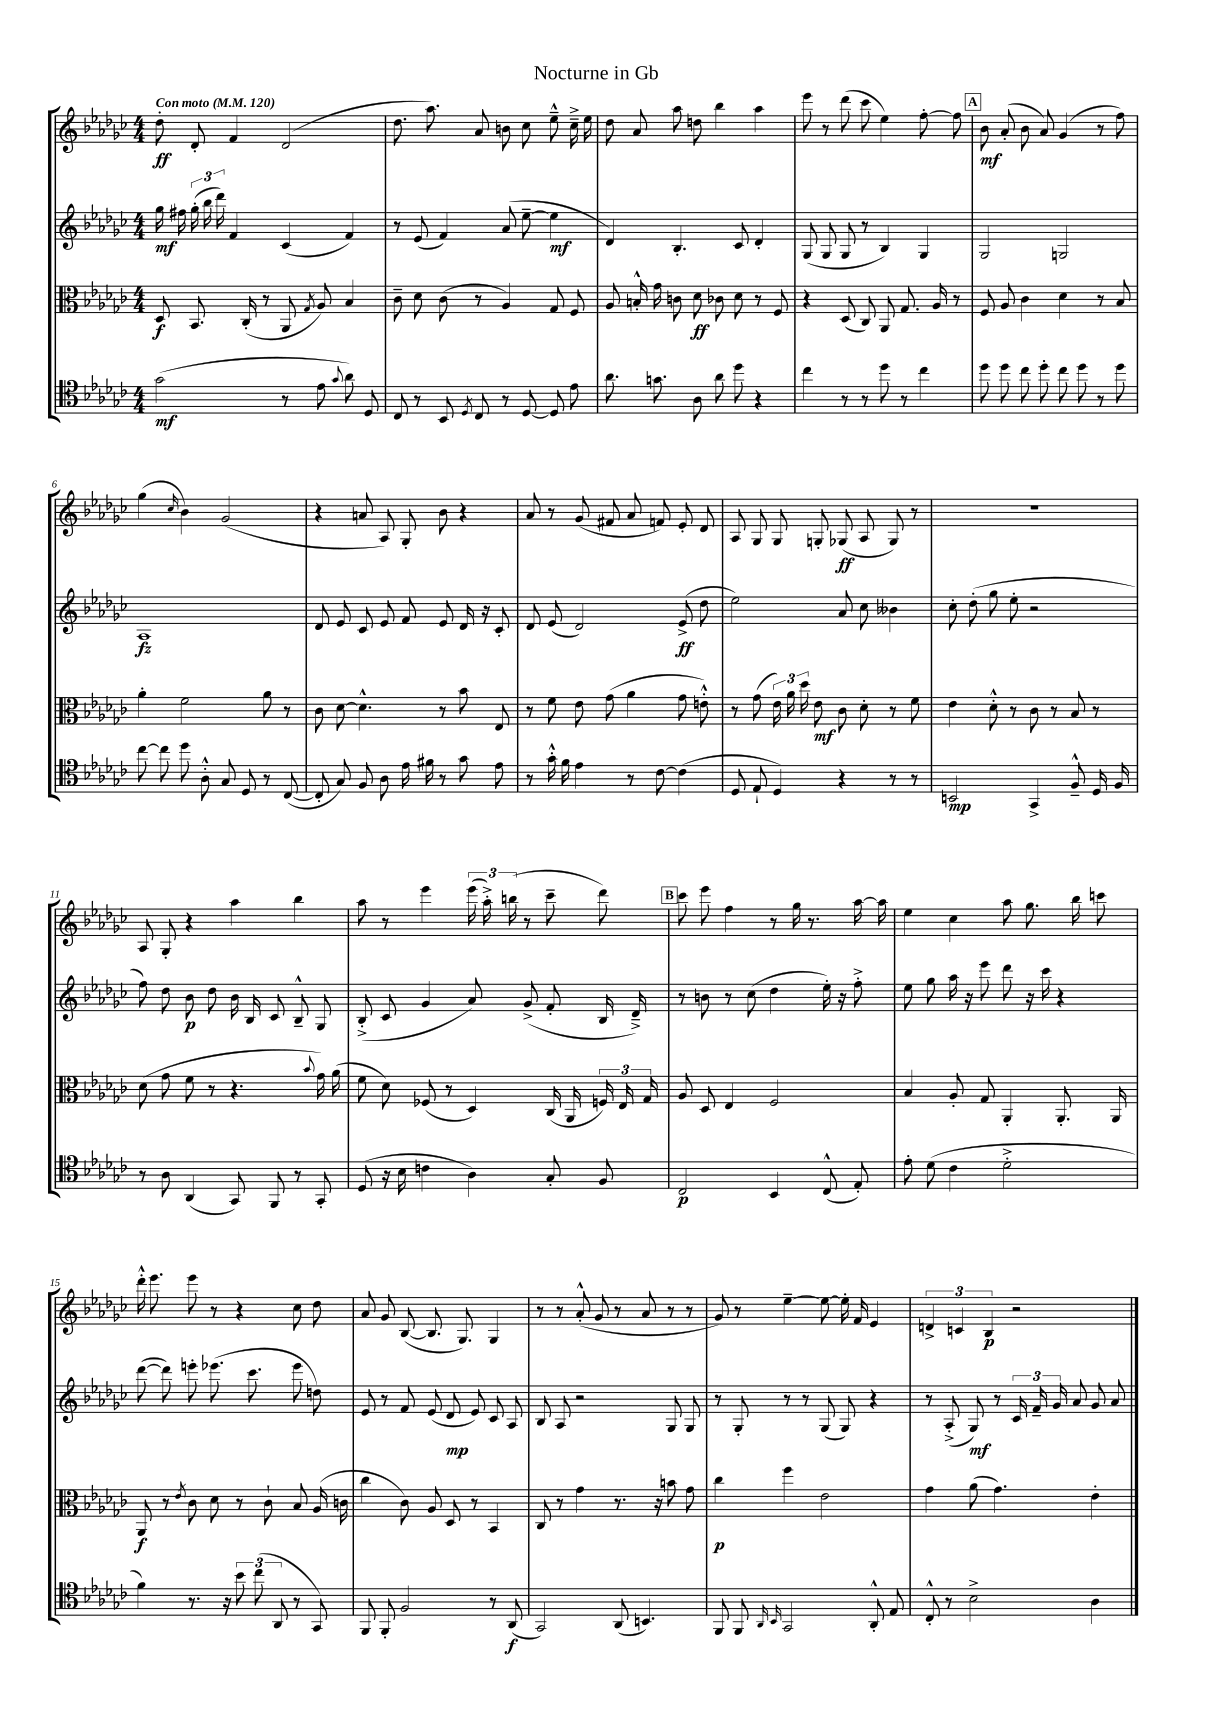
\header { title = "Nocturne in Gb" }
<<
\new StaffGroup <<
\new Staff = "s0" {
    \clef treble \key ges \major \numericTimeSignature \time 4/4 \tempo "Con moto" 4 = 120
    \autoBeamOff des''8-.\ff des'8-. f'4 des'2( |
    des''8. aes''8.) aes'8 b'8 ces''8 ees''8---^ ces''16---> ees''16 |
    des''8 aes'8 aes''8 d''8 bes''4 aes''4 |
    ees'''8 r8 des'''8( ces'''8 ees''4) f''8~-. f''8 |
    \mark \markup { \box "A" } bes'8\mf aes'8-.( bes'8 aes'8) ges'4( r8 f''8) |
    ges''4( \grace { ces''16 } bes'4) ges'2( |
    r4 a'8 aes8) ges8-. bes'8 r4 |
    aes'8 r8 ges'8( fis'8 aes'8 f'8) ees'8-. des'8 |
    aes8 ges8 ges8 g8-. ges8\ff( aes8 ges8) r8 |
    r1 |
    aes8 ges8-. r4 aes''4 bes''4 |
    aes''8 r8 ees'''4 \tuplet 3/2 { ees'''16( aes''16-.->) b''16( } r8 ces'''8-- des'''8) |
    \mark \markup { \box "B" } ces'''8 ees'''8 f''4 r8 ges''16 r8. aes''16~ aes''16 |
    ees''4 ces''4 aes''8 ges''8. bes''16 c'''8 |
    des'''16-.-^ ees'''8. ees'''8 r8 r4 ces''8 des''8 |
    aes'8 ges'8 bes8~( bes8. ges8.) ges4 |
    r8 r8 aes'8-.-^( ges'8 r8 aes'8 r8 r8 |
    ges'8) r8 ees''4~-- ees''8~ ees''16-. f'16 ees'4 |
    \tuplet 3/2 { d'4-> c'4 bes4\p } r2 \bar "|." |
}
\new Staff = "s1" {
    \clef treble \key ges \major \numericTimeSignature \time 4/4
    \autoBeamOff ges''16\mf fis''16 \tuplet 3/2 { ges''16-.( bes''16 des'''16) } f'4 ces'4( f'4) |
    r8 ees'8( f'4) aes'8( ees''8~-- ees''4\mf |
    des'4) bes4.-. ces'8 des'4-. |
    ges8( ges8 ges8 r8 bes4) ges4 |
    \mark \markup { \box "A" } ges2 g2 |
    aes1\fz |
    des'8 ees'8 ces'8 ees'8 f'8 ees'8 des'16 r16 ces'8-. |
    des'8 ees'8( des'2) ees'8->\ff( des''8 |
    ees''2) aes'8 ces''8 beses'4 |
    ces''8-. des''8-.( ges''8 ees''8-. r2 |
    f''8) des''8 bes'8\p des''8 bes'16 bes16 ces'8 bes8---^ ges8 |
    bes8-.->( ces'8 ges'4 aes'8) ges'8->( f'8-. bes16 des'16--->) |
    \mark \markup { \box "B" } r8 b'8 r8 ces''8( des''4 ees''16-.) r16 f''8-.-> |
    ees''8 ges''8 aes''16 r16 ees'''8 des'''8 r16 ces'''16 r4 |
    des'''8~( des'''8) e'''8-. ees'''8.( ces'''8. ees'''8 d''8) |
    ees'8 r8 f'8 ees'8( des'8\mp ees'8) ces'8 aes8 |
    bes8 aes8 r2 ges8 ges8 |
    r8 ges8-. r8 r8 ges8( ges8) r4 |
    r8 aes8-.->( ges8\mf) r8 \tuplet 3/2 { ces'16 f'16-- ges'16 } aes'8 ges'8 aes'8 \bar "|." |
}
\new Staff = "s2" {
    \clef alto \key ges \major \numericTimeSignature \time 4/4
    \autoBeamOff des8\f bes,8. ces16-.( r8 aes,8 \acciaccatura { ges8 } aes8) bes4 |
    ces'8-- des'8 ces'8( r8 aes4) ges8 f8 |
    aes8 b16-.-^ ges'16 c'8 des'8\ff ces'8 des'8 r8 f8 |
    r4 des8( ces8) aes,8 ges8. aes16 r8 |
    \mark \markup { \box "A" } f8 aes8 ces'4 des'4 r8 bes8 |
    aes'4-. f'2 aes'8 r8 |
    ces'8 des'8~ des'4.-^ r8 bes'8 ees8 |
    r8 f'8 ees'8 ges'8( aes'4 ges'8 e'8-.-^) |
    r8 ges'8( \tuplet 3/2 { ees'16) aes'16 des''16 } ees'8\mf ces'8 des'8-. r8 f'8 |
    ees'4 des'8-.-^ r8 ces'8 r8 bes8 r8 |
    des'8( ges'8 f'8 r8 r4. \appoggiatura { bes'8 } ges'16) aes'16( |
    f'8 des'8) fes8( r8 des4) ces16( aes,16 \tuplet 3/2 { f16) ees16 ges16 } |
    \mark \markup { \box "B" } aes8 des8 ees4 f2 |
    bes4 aes8-. ges8 aes,4-. aes,8.-. aes,16 |
    aes,8\f r8 \acciaccatura { ees'8 } ces'8 des'8 r8 ces'8-! bes8 aes16( c'16 |
    ces''4 ces'8) aes8 des8 r8 bes,4 |
    ces8 r8 ges'4 r8. r16 b'8 ges'8 |
    ces''4\p f''4 ees'2 |
    ges'4 aes'8( ges'4.) ees'4-. \bar "|." |
}
\new Staff = "s3" {
    \clef tenor \key ges \major \numericTimeSignature \time 4/4
    \autoBeamOff ges'2\mf( r8 ees'8 \appoggiatura { ges'8 } aes'8) des8 |
    ces8 r8 bes,8 \acciaccatura { des8 } ces8 r8 des8~ des8 ees'8 |
    aes'8. g'8. aes8 aes'8 des''8 r4 |
    ces''4 r8 r8 des''8 r8 ces''4 |
    \mark \markup { \box "A" } des''8 des''8 ces''8 des''8-. ces''8 des''8 r8 des''8 |
    ces''8~ ces''8 des''8 aes8-.-^ ges8 des8 r8 ces8~( |
    ces8-. ges8) f8 aes8 ees'16 fis'16 r8 ges'8 ees'8 |
    r8 ges'16-.-^ f'16 ees'4 r8 ces'8~ ces'4( |
    des8 ees8-! des4) r4 r8 r8 |
    b,2\mp ges,4-> f8---^ des16 f16 |
    r8 aes8 aes,4( ges,8) f,8 r8 ges,8-. |
    des8( r16 bes16 c'4 aes4) ges8-. f8 |
    \mark \markup { \box "B" } ces2\p bes,4 ces8-^( ees8-.) |
    ees'8-. des'8( ces'4 des'2-.-> |
    f'4) r8. r16 \tuplet 3/2 { bes'8 ces''8( aes,8 } r8 ges,8) |
    f,8 f,8-. f2 r8 aes,8\f( |
    ges,2) aes,8( b,4.) |
    f,8 f,8 \grace { aes,16 bes,16 } ges,2 aes,8-.-^ ees8 |
    ces8-.-^ r8 bes2-> aes4 \bar "|." |
}
>>
>>
